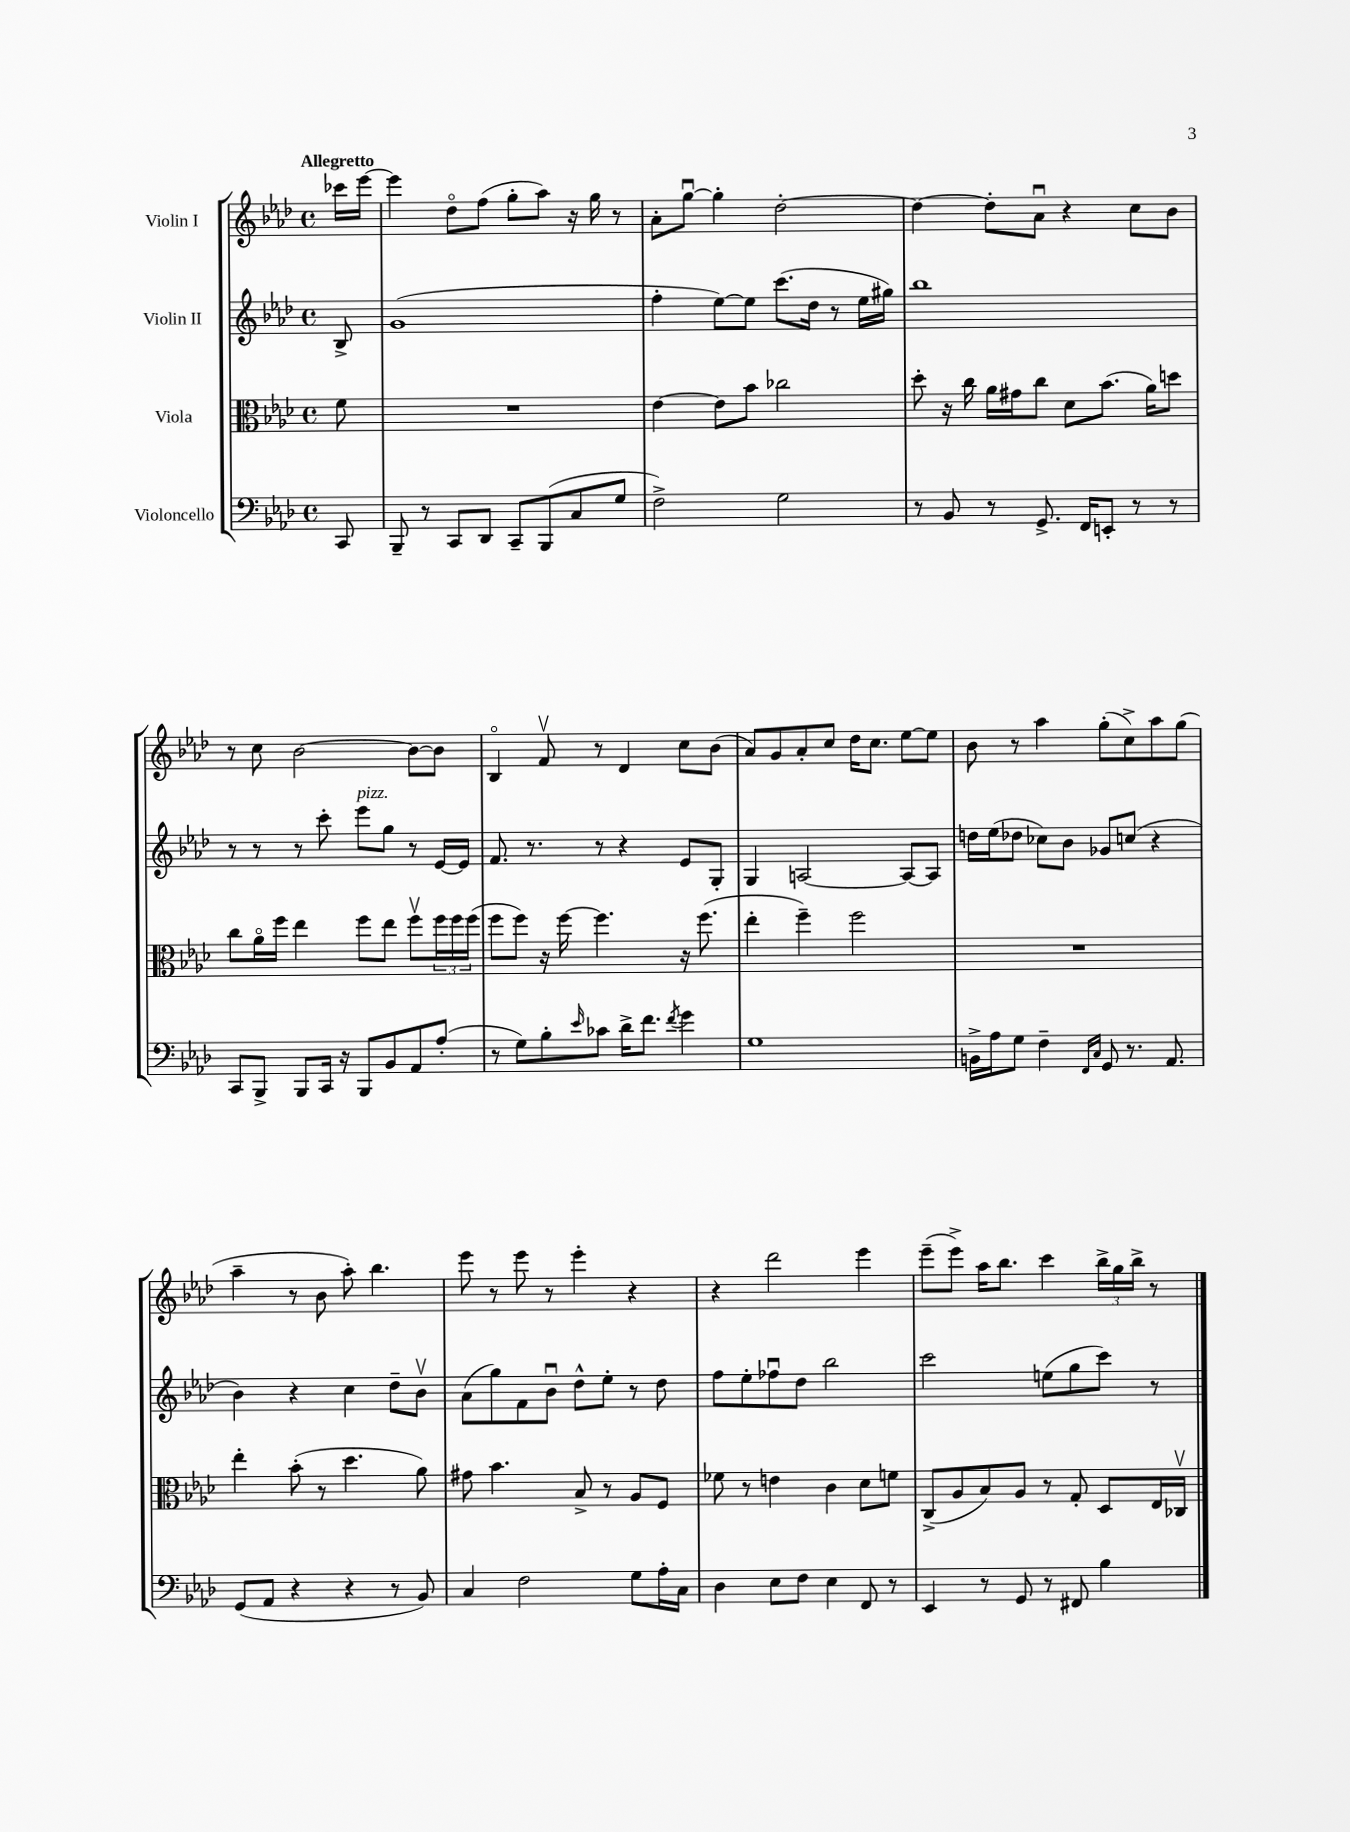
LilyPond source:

<<
\new StaffGroup <<
\new Staff = "s0" \with { instrumentName = "Violin I" } {
    \clef treble \key aes \major \defaultTimeSignature \time 4/4 \partial 8 \tempo "Allegretto"
    ces'''16 ees'''16~ |
    ees'''4 des''8\flageolet f''8( g''8-. aes''8) r16 g''16 r8 |
    aes'8-. g''8~\downbow g''4-. des''2~-. |
    des''4~ des''8-. aes'8\downbow r4 c''8 bes'8 |
    r8 c''8 bes'2~ bes'8~ bes'8 |
    bes4\flageolet f'8\upbow r8 des'4 c''8 bes'8( |
    aes'8) g'8 aes'8-. c''8 des''16 c''8. ees''8~ ees''8 |
    bes'8 r8 aes''4 g''8-.( c''8->) aes''8 g''8( |
    aes''4-- r8 bes'8 aes''8-.) bes''4. |
    ees'''8 r8 ees'''8 r8 ees'''4-. r4 |
    r4 des'''2 ees'''4 |
    ees'''8--( ees'''8->) aes''16 bes''8. c'''4 \tuplet 3/2 { bes''16-> g''16 bes''16-> } r8 \bar "|." |
}
\new Staff = "s1" \with { instrumentName = "Violin II" } {
    \clef treble \key aes \major \defaultTimeSignature \time 4/4 \partial 8
    bes8-> |
    g'1( |
    f''4-. ees''8~) ees''8 c'''8.( des''16 r8 ees''16 gis''16) |
    bes''1 |
    r8 r8 r8 c'''8-. ees'''8^\markup { \italic "pizz." } g''8 r8 ees'16~ ees'16 |
    f'8. r8. r8 r4 ees'8 g8-. |
    g4 a2~ a8~ a8 |
    d''16 ees''16( des''8 ces''8) bes'8 ges'8 c''8( r4 |
    bes'4) r4 c''4 des''8-- bes'8\upbow |
    aes'8( g''8) f'8 bes'8\downbow des''8-^ ees''8-. r8 des''8 |
    f''8 ees''8-. fes''8\downbow des''8 bes''2 |
    c'''2 e''8( g''8 c'''8) r8 \bar "|." |
}
\new Staff = "s2" \with { instrumentName = "Viola" } {
    \clef alto \key aes \major \defaultTimeSignature \time 4/4 \partial 8
    f'8 |
    R1 |
    ees'4~ ees'8 bes'8 ces''2 |
    des''8-. r16 c''16 aes'16 gis'16 c''8 des'8 bes'8.( aes'16) d''8 |
    c''8 aes'16\flageolet f''16 ees''4 f''8 ees''8 f''8\upbow \tuplet 3/2 { f''16 f''16 f''16( } |
    f''8 f''8) r16 f''16~ f''4. r16 f''8.( |
    ees''4-. f''4--) f''2 |
    R1 |
    ees''4-. bes'8-.( r8 des''4. aes'8) |
    gis'8 bes'4. bes8-> r8 aes8 f8 |
    fes'8 r8 e'4 c'4 des'8 f'8 |
    c8->( aes8 bes8) aes8 r8 g8-. des8 ees16 ces16\upbow \bar "|." |
}
\new Staff = "s3" \with { instrumentName = "Violoncello" } {
    \clef bass \key aes \major \defaultTimeSignature \time 4/4 \partial 8
    c,8 |
    bes,,8-- r8 c,8 des,8 c,8-- bes,,8( c8 g8 |
    f2->) g2 |
    r8 bes,8 r8 g,8.-> f,16 e,8-. r8 r8 |
    c,8 bes,,8-> bes,,8 c,16 r16 bes,,8 bes,8 aes,8 aes8-.( |
    r8 g8) bes8-. \grace { ees'16 } ces'8 des'16-> f'8. \acciaccatura { f'8 } g'4 |
    g1 |
    b,16-> aes16 g8 f4-- \grace { f,16 c16 } g,8 r8. aes,8. |
    g,8( aes,8 r4 r4 r8 bes,8) |
    c4 f2 g8 aes16-. c16 |
    des4 ees8 f8 ees4 f,8 r8 |
    ees,4 r8 g,8 r8 fis,8 bes4 \bar "|." |
}
>>
>>
\layout { \context { \Score \remove "Bar_number_engraver" } }
